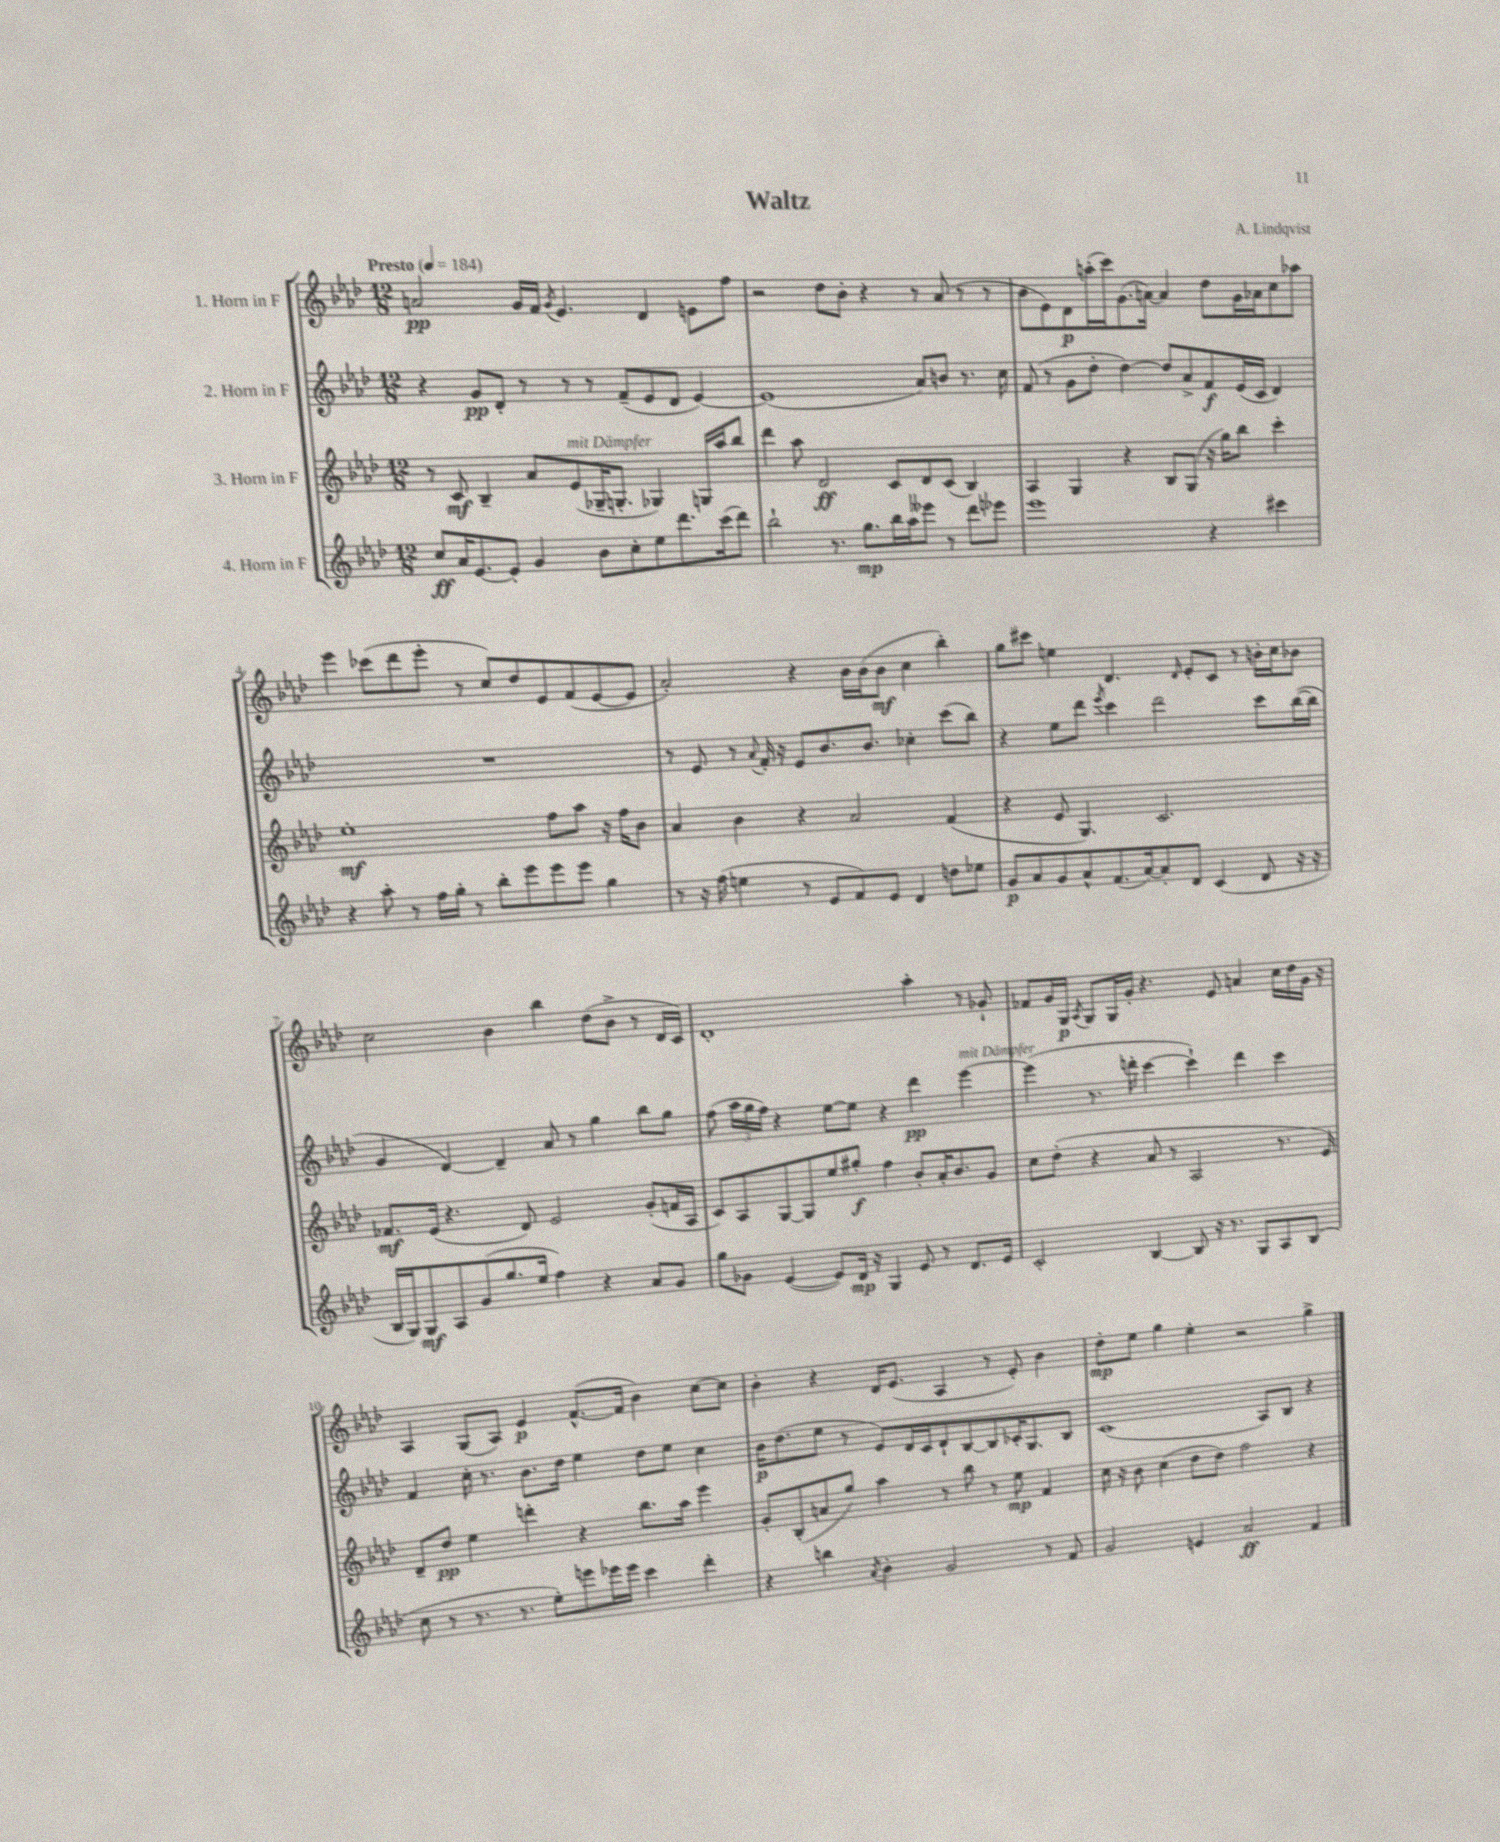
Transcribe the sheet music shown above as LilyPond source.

\header { title = "Waltz" composer = "A. Lindqvist" }
<<
\new StaffGroup <<
\new Staff = "s0" \with { instrumentName = "1. Horn in F" } {
    \clef treble \key aes \major \numericTimeSignature \time 12/8 \tempo "Presto" 4 = 184
    \autoBeamOff a'2\pp g'16[ f'16] \acciaccatura { g'8 } ees'4. des'4 e'8[ f''8] |
    r2 des''8[ bes'8]-. r4 r8 aes'8( r8 r8 |
    bes'8[ ees'8) des'8\p a''16-.( c'''16) g'8.( a'16]~) a'4 des''8[ g'16 aes'16 c''8 aes''8] |
    ees'''4 ces'''8[( des'''8 ees'''8]-. r8 c''8[) des''8 ees'8 f'8( ees'8~ ees'8] |
    aes'2-.) r4 bes'16[ bes'16( bes'8]\mf c''4 bes''4-.) |
    g''8[ cis'''8] e''4 des'4. \grace { des'16 } ees'8[-. c'8] r8 b'16[-. c''16 bes'8] |
    c''2 bes'4 bes''4 des''8[( bes'8]-> r8 des'16[ c'16]) |
    des'1-. aes''4-. r8 ges'8-! |
    fes'8[ g'16 g16]\p \acciaccatura { aes8 } g8[ g16 g'16]-. r4. ees'8 a'4 c''16[ des''16 g'16] r16 |
    aes4 g8[( aes8]) ees'4\p f'8.[~-^( f'16] bes'4) c''8[~ c''8] |
    bes'4-. r4 des'16[ ees'8.]( aes4 r8 ees'8-.) bes'4 |
    des''8[-.\mp ees''8] g''4 ees''4-. r2 g''4-> \bar "|." |
}
\new Staff = "s1" \with { instrumentName = "2. Horn in F" } {
    \clef treble \key aes \major \numericTimeSignature \time 12/8
    \autoBeamOff r4 g'8[\pp des'8]-. r8 r8 r8 f'8[--( ees'8 des'8] ees'4~) |
    ees'1( aes'8[) b'8] r8. c''16 |
    f'8( r8 g'8[ des''8]-. des''4~) des''8[ aes'8-> f'8\f ees'16( c'16] des'4) |
    R1. |
    r8 ees'8 r8 \appoggiatura { aes'8 } f'16-. r16 ees'8[ bes'8. bes'8.] ces''4-. c'''8[( bes''8]) |
    r4 ees''8[ des'''8] \acciaccatura { ees'''8 } c'''4 des'''2 c'''8[ bes''16~( bes''16] |
    g'4 des'4~) des'4-- aes'8 r8 g''4 bes''8[ g''8] |
    f''8( \tuplet 3/2 { aes''16[ g''16 f''16]) } r4 ees''8[~ ees''8] r4 des'''4\pp ees'''4~^\markup { \italic "mit Dämpfer" } |
    ees'''4( r8. d'''16-. c'''4~ c'''4-!) d'''4 c'''4 |
    f'4 c''16-. r8. bes'8.[ des''16] ees''4 des''8[ ees''8] c''4 |
    bes'16[\p des''8.( ees''8] r8 ees'8[) des'16 c'16 des'8-! bes8~ bes8 ces'16-. g8. bes8] |
    c'1( aes8[) bes8] r4 \bar "|." |
}
\new Staff = "s2" \with { instrumentName = "3. Horn in F" } {
    \clef treble \key aes \major \numericTimeSignature \time 12/8
    \autoBeamOff r8 c'8\mf bes4-- aes'8[ ees'8^\markup { \italic "mit Dämpfer" }( ges16-- g8.]-. ges4) g16[ aes''16 bes''8] |
    des'''4 aes''8 des'2\ff c'8[ des'8 c'8]( bes4) |
    aes4 g4 r4 bes8[ g8]( r16 g''16[) bes''8] c'''4-. |
    ees''1-.\mf f''8[ aes''8] r16 f''16[ bes'8] |
    aes'4 bes'4 r4 aes'2 f'4( |
    r4 ees'8 g4.) c'2. |
    fes'8.[\mf ees'16]( r4. des'8) ees'2 g'8[-.( f'16 aes16] |
    c'8[) aes8 g8~ g8 ees''8 gis''8]-.\f f''4 bes'8[-. aes'16-. bes'8. g'8] |
    c''8[ des''8]-.( r4 aes'8 r8 aes2 r8. ees'16) |
    des'8[-- des''8]\pp ees''4 d'''4-. r4 bes''8.[ aes''16] ees'''4 |
    g'8[-. bes8-.( a'8 g''8]) aes''4 r8 bes''8 r8 ees''8\mp f'4 |
    c''16 r16 bes'8 c''4( des''8[ des''8]) f''2 r4 \bar "|." |
}
\new Staff = "s3" \with { instrumentName = "4. Horn in F" } {
    \clef treble \key aes \major \numericTimeSignature \time 12/8
    \autoBeamOff c''8[\ff aes'16 ees'8.~ ees'8]-. g'4 bes'8[ c''8-. ees''8 des'''8. c'''16( des'''8]) |
    bes''2-! r8. g''8.[\mp bes''16 aes''16 eeses'''8] r8 des'''8[ ees'''8] |
    ees'''1 r4 cis'''4 |
    r4 aes''8-. r8 f''16[ g''16]-. r8 bes''8[-. ees'''8 ees'''8 ees'''8] g''4 |
    r8 r16 f''16( e''4 r8 ees'8[ f'8) ees'8] des'4 d''8[ ees''8] |
    g'8[\p aes'8 g'8 aes'8-^ f'8.( aes'16~) aes'8-. des'8] c'4( des'8 r16 r16 |
    bes16[ g16) g8\mf aes8 g'8( g''8. ees''16] f''4) r4 aes'8[ g'8] |
    g''8[ ges'8] ees'4~( ees'8[) des'16]\mp r16 g4 ees'8 r8 des'8.[ ees'16] |
    c'2-. bes4~ bes8 r16 r8. g8[ aes8 bes8]( |
    c''8 r8 r8. r8. ees''8[-.) e'''8 ees'''16 ees'''16] c'''4 des'''4-. |
    r4 b''4 \acciaccatura { aes'8 } bes'4-. g'2 r8 f'8 |
    g'2 e'4 aes'2\ff f'4 \bar "|." |
}
>>
>>
